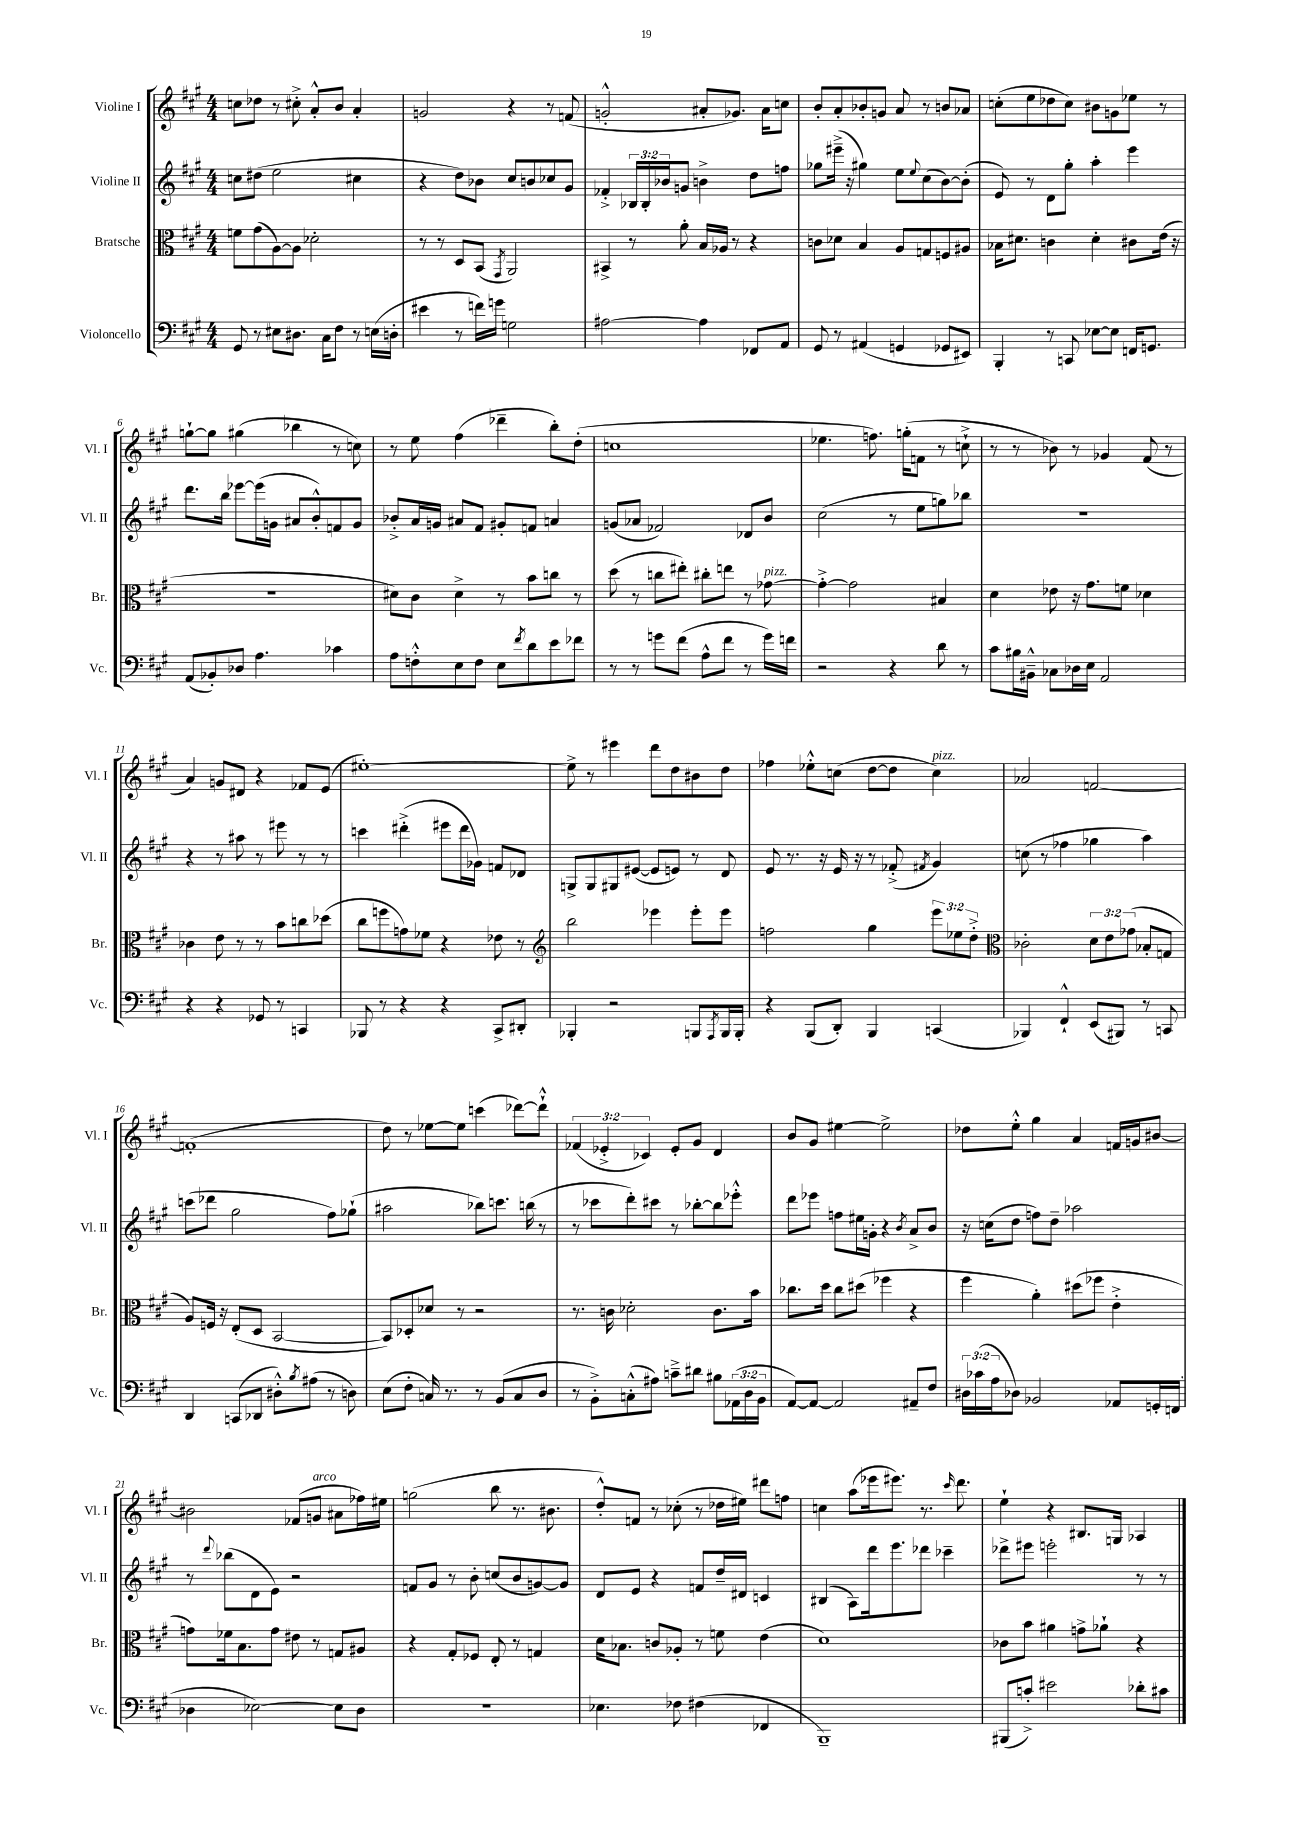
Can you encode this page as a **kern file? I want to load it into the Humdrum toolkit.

**kern	**kern	**kern	**kern
*staff4	*staff3	*staff2	*staff1
*clefF4	*clefC3	*clefG2	*clefG2
*k[f#c#g#]	*k[f#c#g#]	*k[f#c#g#]	*k[f#c#g#]
*M4/4	*M4/4	*M4/4	*M4/4
8GG#	8f	8cc	8cc
8r	(8g#	(8dd#	8dd-
8E#	[8A)	2ee	8r
8.D#	8A]	.	8cc#'^
.	2d-'	.	8a'^^
16C#	.	.	.
8F#	.	.	8b
8r	.	4cc#	4a'
(16E	.	.	.
16D'	.	.	.
=	=	=	=
4e#	8r	4r	2g
.	8r	.	.
8r	8D	8dd)	.
16f)	(8BB	8b-	.
16g	.	.	.
.	8qGG#	.	.
2G	2AA)	8cc#	4r
.	.	8b	.
.	.	8cc-	8r
.	.	8g#	(8f
=	=	=	=
[2A#	4BB#^	4f-'^	2g'^^
.	8r	24B-	.
.	.	24B-'	.
.	.	24b-	.
.	8a'	8g	.
4A#]	16B	4b^	8a#'
.	16A-	.	.
.	8r	.	8.g-)
8FF-	4r	8dd	.
.	.	.	16a#
8AA	.	8ff	8cc
=	=	=	=
8GG#	8c	8gg-	8b'
8r	8d-	(16eee#~^	8a'
.	.	16r	.
(4AA#	4B	4gg#)	8b-'
.	.	.	8g
4GG	8A	8ee	8a
.	.	8qqee	.
.	8G	(8cc#	8r
8GG-	8F	[8b)	8b
8EE#)	8A#	(8b']	8a-
=	=	=	=
4BBB'	16B-	8e)	(8cc'
.	8.d#	.	.
.	.	8r	8ee
8r	4c	8d	8dd-
8CC	.	8gg#'	8cc)
[8E-	4d#'	4aa'	8b#
8E-]	.	.	8g
16FF	8c#	4eee	8ee-
8.GG	.	.	.
.	(16e	.	8r
.	16r	.	.
=	=	=	=
(8AA	1r	8.ddd	[8gg`
8BB-')	.	.	8gg]
.	.	16bb	.
8D-	.	[8eee-	(4gg#
4.A	.	(16eee-]	.
.	.	16g	.
.	.	8a#	4bb-
.	.	8b'^^)	.
4c-	.	8f	8r
.	.	8g	8cc)
=	=	=	=
8A	8d#)	8b-'^	8r
8F'^^	8c#	16a	8ee
.	.	16g	.
8E	4d#^	8a#	(4ff#
8F	.	8f#	.
8E	8r	8g#'	4ddd-~
8qf#	.	.	.
8d	8b	8f	.
8e	8cc	4a	8bb')
8f-	8r	.	(8dd'
=	=	=	=
8r	(8dd	(8g	1cc
8r	8r	8a-	.
8g	8cc	2f-)	.
(8f#	8ee#')	.	.
8A^^	8cc#'	.	.
8f#	8ee	.	.
8r	8r	8d-	.
16g)	[8g-	8b	.
16f	.	.	.
=	=	=	=
2r	4g-'^_	(2cc#	4.ee-
.	2g-]	.	.
.	.	.	8.ff)
4r	.	8r	.
.	.	.	(16gg'
.	.	8ee	8f
8d	4B#	8gg)	8r
8r	.	8bb-	8cc`^
=	=	=	=
8c#	4d	1r	8r
16B#	.	.	8r
16BB#~^^	.	.	.
8C-	8e-	.	8b-)
16D-	16r	.	8r
16E	8.g#	.	.
2AA	.	.	4g-
.	8f	.	.
.	4d-	.	(8f#
.	.	.	8r
=	=	=	=
4r	4c-	4r	4a)
4r	8e	8r	8g
.	8r	8aa#	8d#
8GG-	8r	8r	4r
8r	8b	8eee#	.
4CC	8cc	8r	8f-
.	(8dd-	8r	(8e
=	=	=	=
8BBB-	8cc#	4ccc	[1ee#')
8r	8ff	.	.
4r	8g)	(4ddd#'^	.
.	8f-	.	.
4r	4r	8eee#	.
.	.	16ddd#	.
.	.	16g-)	.
8CC#^	8e-	8f	.
8DD#'	8r	8d-	.
=	=	=	=
*	*clefG2	*	*
4BBB-'	2bb	8G^	8ee#^]
.	.	8G	8r
2r	.	8G#	4eee#
.	.	([8e#	.
.	4eee-	8e#]	8ddd
.	.	8e)	8dd
8BBB	8eee-'	8r	8b#
8qAAA	.	.	.
16BBB	8eee-	8d	8dd
16BBB'	.	.	.
=	=	=	=
4r	2ff	8e	4ff-
.	.	8.r	.
(8BBB	.	.	8ee-'^^
.	.	16r	.
8DD')	.	16e	(8cc
.	.	16r	.
4BBB	4gg#	8r	[8dd
.	.	(8f-'^	8dd]
.	.	8qf#	.
(4CC	12eee	4g#)	4cc)
.	12ee-	.	.
.	12dd'^	.	.
=	=	=	=
*	*clefC3	*	*
4BBB-)	2c-'	(8cc	2a-
.	.	8r	.
4FF#`^^	.	4ff-	.
(8EE	12d	4gg-	[2f
.	12e	.	.
8BBB#)	.	.	.
.	(12g-	.	.
8r	8B-'	4aa)	.
8CC	8G	.	.
=	=	=	=
4DD	8A)	(8ccc	(1f']
.	16F	8ddd-	.
.	16r	.	.
(8CC	(8E'	2gg#	.
8DD-	8D	.	.
8D#'^^)	[2BB	.	.
8qB	.	.	.
(8A#	.	.	.
8r	.	8ff#)	.
8D)	.	(8gg-`	.
=	=	=	=
(8E	8BB])	2aa#	8dd)
8F#'	8D-'	.	8r
16C)	8d-	.	[8ee-
8.r	.	.	.
.	8r	.	8ee-]
8r	2r	8bb-)	(4ccc
(8BB	.	8.ccc	.
8C	.	.	[8ddd-)
.	.	(16bb	.
8D	.	8r	8ddd-`^^]
=	=	=	=
8r	8.r	8r	(6f-
8BB'^)	.	8ccc-	.
.	.	.	6e-'^
.	16c	.	.
(8C'^^	2d-'	8ddd')	.
.	.	.	6c-)
8A#)	.	8ccc#	.
8c~^	.	8r	8e-'
8d#	.	[8bb-'	8g#
8B#	8.c	8bb-]	4d
(24AA-	.	8eee-'^^	.
24D	.	.	.
.	16b	.	.
24BB	.	.	.
=	=	=	=
[8AA)	8.cc-	8ddd	8b
8AA_	.	8eee-	8g#
.	16dd	.	.
2AA]	8cc-	8ff	[4ee#
.	(8dd#	16ee#	.
.	.	16g'	.
.	4ff-	4r	2ee#^]
.	.	8qb	.
8AA#~	4r	8a^	.
8F#	.	8b	.
=	=	=	=
24D#	4ff#	16r	8dd-
(24c-	.	.	.
.	.	(16cc	.
24A	.	.	.
8D-)	.	8dd	8ee'^^
2BB-	4a')	8ff)	4gg#
.	.	8dd~	.
.	(8dd#	2aa-	4a
.	8ff-	.	.
8AA-	4e'^	.	16f
.	.	.	16g
16GG'	.	.	[8b#
(16FF	.	.	.
=	=	=	=
4D-	8g)	8r	2b#]
.	.	8qqddd	.
.	16f-	(8bb-	.
.	8.B	.	.
[2E-)	.	8d	.
.	8g	8e)	.
.	8e#	2r	(8f-
.	8r	.	8g
8E-]	8G	.	8a#
8D-	8A#	.	16ff-)
.	.	.	16ee#
=	=	=	=
1r	4r	8f	(2gg
.	.	8g#	.
.	8G#'	8r	.
.	8F-	8b'	.
.	8E'	(8cc	8bb
.	8r	8b	8.r
.	4G	[8g)	.
.	.	.	8.b#
.	.	8g]	.
=	=	=	=
4.E-	16d	8d	8dd'^^)
.	8.B-	.	.
.	.	8e	8f
.	8c	4r	8r
8F-	8A-'	.	(8cc-'
(4F#	8r	8f	8r
.	8f	16dd~	16dd-
.	.	16d#	16ee#)
4FF-	(4e	4c	8ddd#
.	.	.	8ff
=	=	=	=
1BBB~)	1d)	(4B#	4cc
.	.	8A)	(8aa
.	.	16ddd	16eee-
.	.	8.eee	8.eee#)
.	.	8ddd-	8.r
.	.	4ccc-~	.
.	.	.	16qqccc#
.	.	.	8.ddd
=	=	=	=
(8BBB#	8c-	8ddd-^	4ee`
8c'^)	8b	8eee#	.
2e#	4a#	2eee'	4r
.	8g^	.	8.B#
.	8a-`	.	.
.	.	.	16G
8d-'	4r	8r	4A-
8c#	.	8r	.
==	==	==	==
*-	*-	*-	*-
